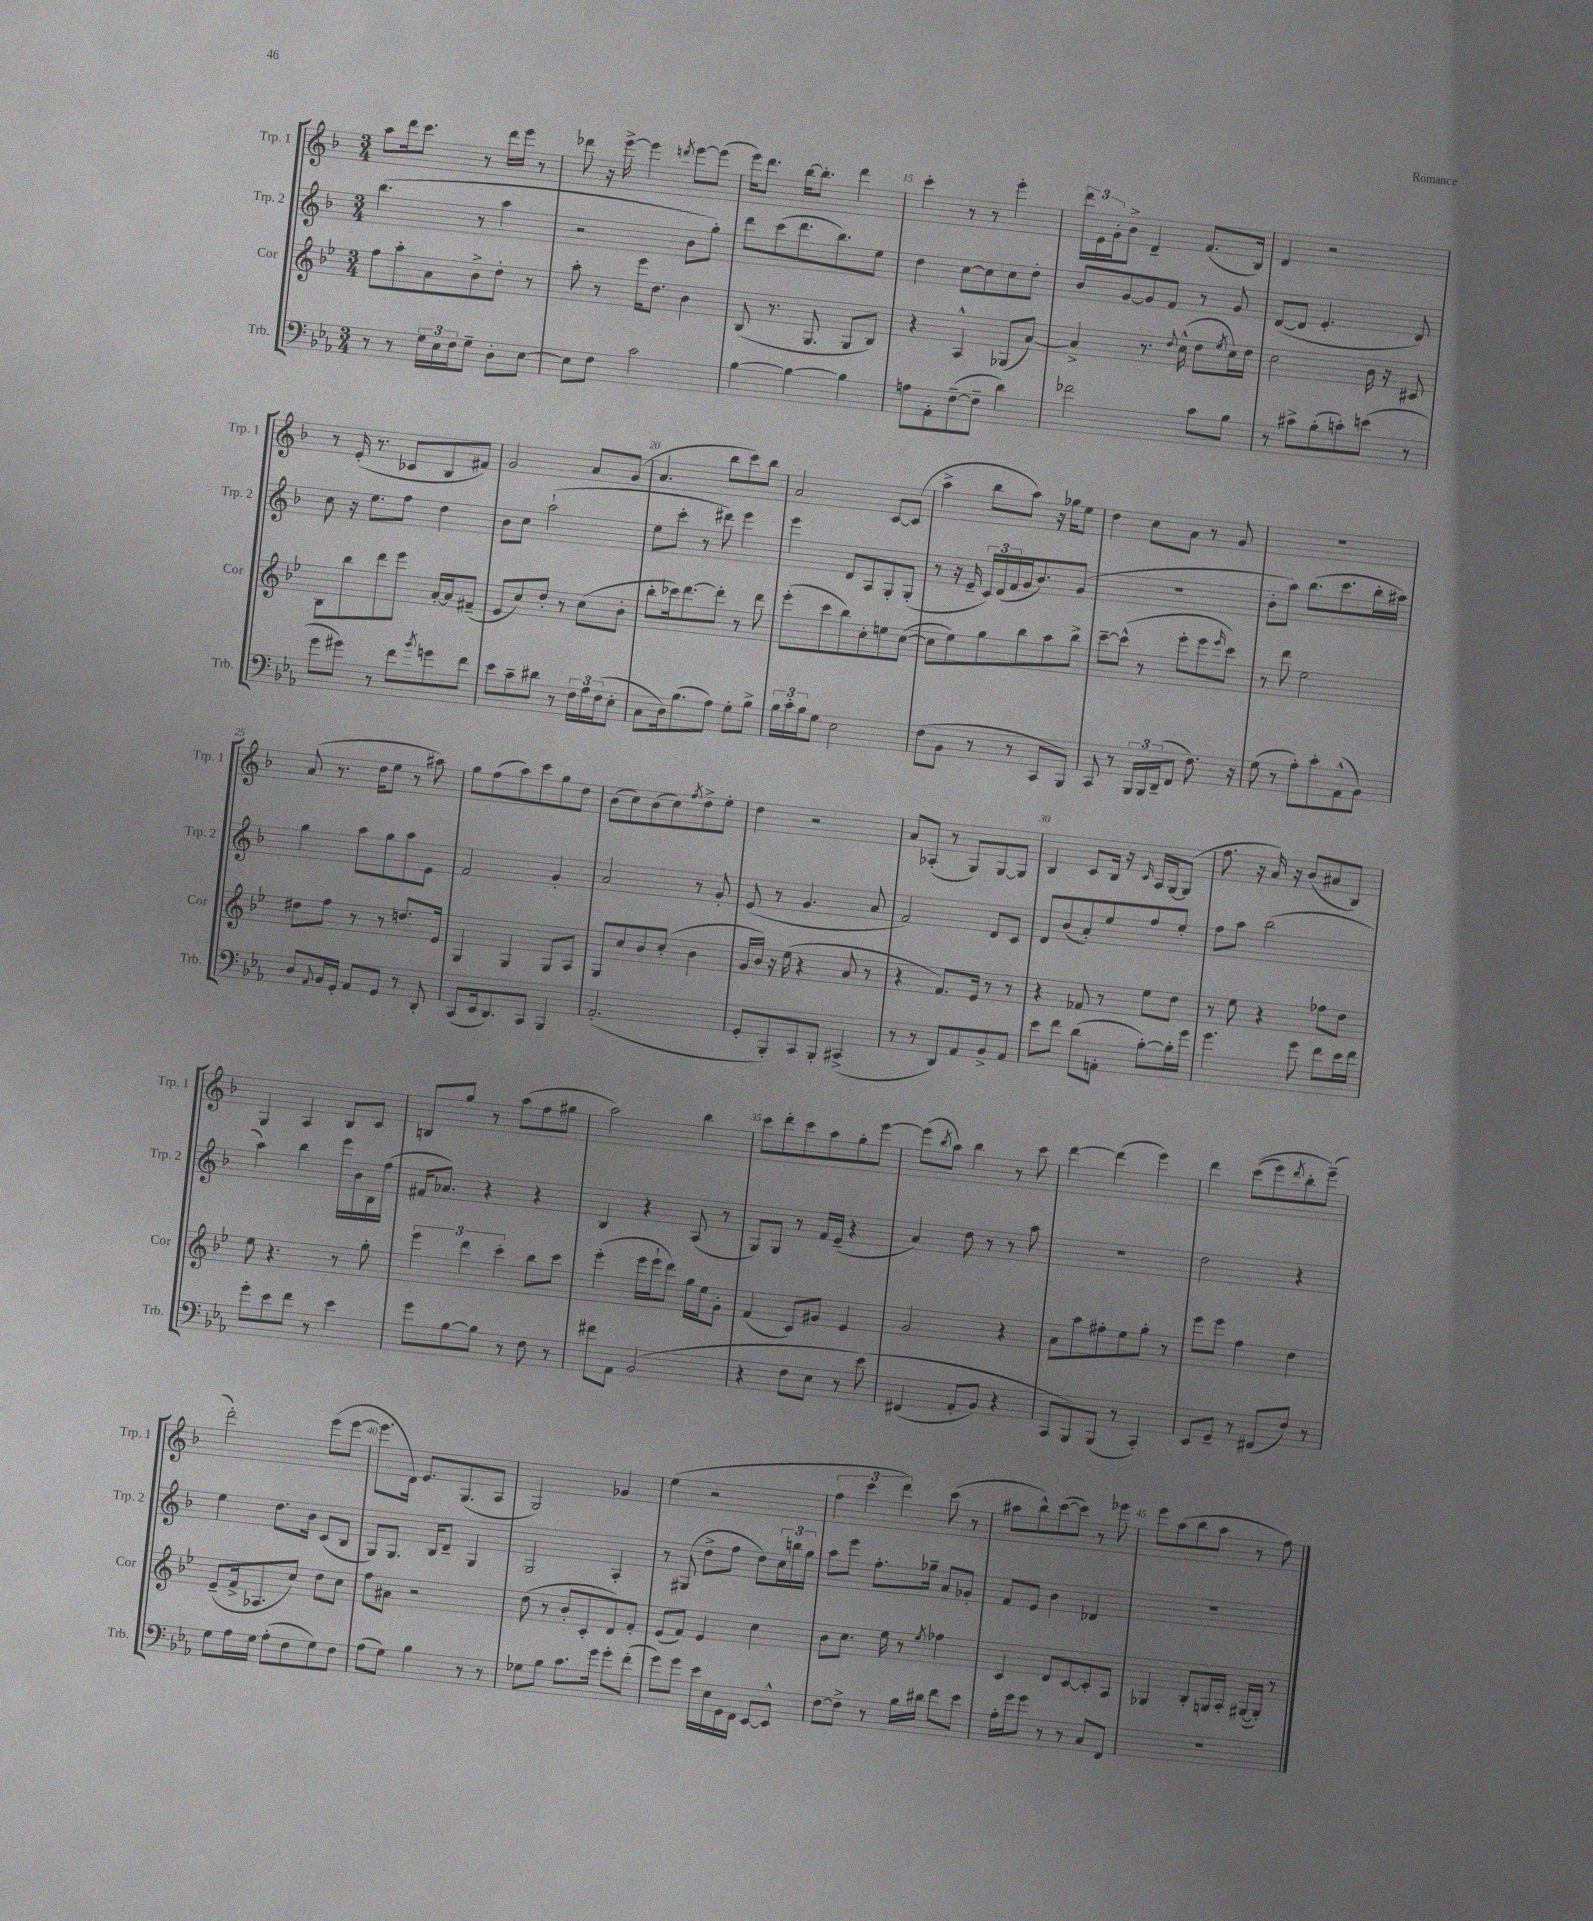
<<
\new StaffGroup <<
\new Staff = "s0" \with { instrumentName = "Trp. 1" shortInstrumentName = "Trp. 1" } {
    \clef treble \key f \major \numericTimeSignature \time 3/4
    a''8 d'''16 c'''8. r8 d'''16 e'''16 r8 |
    des'''8 r16 e'''16~-> e'''4 \acciaccatura { d'''8 } e'''8~ e'''8( |
    e'''16) d'''8. bes''16~ bes''8.-. d'''4 |
    c'''4-. r8 r8 e'''4-. |
    \tuplet 3/2 { d'''16 e'16 g'16-. } bes'8-> d'4-- f'8.( bes16) |
    d'4 r2 |
    r8 e'16-.( r8. ces'8 bes8 fis'8) |
    g'2 a'8 g'8( |
    a'4. bes''8 c'''8) bes''8 |
    a'2 c'8~ c'8( |
    a''4-> bes''8 a''8) r16 ges''16 e''8 |
    d''4 c''8 a'8 r8 g'8 |
    R2. |
    a'8( r8. d''16 e''8 r8 ais''8) |
    g''8 f''8( a''8) c'''8 g''8 d''8 |
    bes'8( c''8) bes'8( c''8) \acciaccatura { f''8 } d''8-> e''8-. |
    d''4 r2 |
    a'8 aes8-.( r8 g8) g8~ g8 |
    bes4 c'8 bes16 r16 \grace { c'16 } a16 g16~ g8( |
    f''8. r16 a'16) r16 bes'8( ais'8 bes8) |
    g4 a4 bes8 c'8 |
    b8 g''8 r8 a''8( f''8 gis''8 |
    a''2) bes''4 |
    c'''8 d'''8-. c'''8 a''8 g''8-. e'''8~ |
    e'''8( \acciaccatura { bes''8 } a''8) bes''4 r8 c'''8 |
    d'''4~ d'''4( e'''4) |
    d'''4 c'''8(\( e'''8) \acciaccatura { d'''8 } bes''8-. e'''8--(\) |
    d'''2-.) e'''8( e'''8~ |
    e'''8. d'16) e'8. g8.( a8 |
    g2) ges'4 |
    e''4( r2 |
    \tuplet 3/2 { f''4 c'''4 d'''4) } c'''8( r8 |
    ais''8 bes''8-^) c'''8~( c'''8) r8 ees'''8 |
    e'''8 a''8( bes''8 a''8 r8 f''8) \bar "|." |
}
\new Staff = "s1" \with { instrumentName = "Trp. 2" shortInstrumentName = "Trp. 2" } {
    \clef treble \key f \major \numericTimeSignature \time 3/4
    bes''4.( r8 a''4 |
    r2 bes'8 g''8-.) |
    d'''8 c'''8( d'''8. bes''8.) e''8 |
    d''4 c''8~ c''8 c''8 d''8-. |
    bes'8 g'8~ g'8 f'8 r8 g'8 |
    d'8~( d'8 e'4.-. d'8) |
    c''8 r16 e''8. f''8 d''4 |
    bes'8 c''8 a''2-!( |
    e''8 c'''8-. r8 dis'''8) e'''4 |
    e'''4 d'8 a8 g8-. g8-.( |
    r8 r16 e'16-- \tuplet 3/2 { c'16) d'16( f'16 } g'16 bes'8.) g'8( |
    R2. |
    bes'8-. a''8) bes''8.( c'''8. bes''16-. ais''16) |
    g''4 a''8 g''8 a''8 e'8 |
    f'2 g'4-. |
    a'2 r8 g'8-. |
    e'8( r8 g'4. a'8 |
    f'2) d'8 c'8 |
    d'8 bes'8( a'8-.) e''8 f''8 e''8-. |
    f''8 a''8 bes''2( |
    a''4) bes''4 e'''16 bes'16 bes16 f''16( |
    fis'16 aes'8.) r4 r4 |
    bes4 r4 a8( r8 |
    g8) g8 r8 f'16 e'16--( r4 |
    a'4) d''8 r8 r8 a''8 |
    R2. |
    d''2 r4 |
    e''4 d''8. bes'16 c'8( bes8 |
    g8) g8. bes16 d'8-- g4 |
    g2 a4-. |
    r8 gis8( d''8-> f''8 d''8) \tuplet 3/2 { c''16 b''16 g''16 } |
    a''8 e'''8 f''8.-. ges''16-- a'8 ges'8-. |
    f'8 e'8 bes'4 des'4 |
    R2. \bar "|." |
}
\new Staff = "s2" \with { instrumentName = "Cor" shortInstrumentName = "Cor" } {
    \clef treble \key bes \major \numericTimeSignature \time 3/4
    f''8 a''8-. a'8 bes'8-> d''8-. r8 |
    a''8-. r8 ees'''16 d''8. bes'4 |
    bes8( r8. g8. g8 bes8) |
    r4 a4-^ ges8( a'8~) |
    a'4-> r8. \appoggiatura { d''8 } c''16-^( d''8 \acciaccatura { ees''8 } c''16) d''16 |
    c''2 bes'16 r16 cis'8 |
    bes8 bes''8 d'''8 ees'''8 a'16~-. a'16 fis'8--( |
    ees'8 c''8) d''8-. r8 c''8( bes'8-. |
    bes''8-. ces'''16) d'''8.~ d'''8-. r8 d'''8 |
    ees'''8-.( c'''8 bes''8) c''8-. e''8 c''8~( |
    c''8 ees''8) g''8 bes''8 a''8 bes''8-> |
    c'''8~-- c'''8-^( r8 ees'''8-. ees'''8 \grace { ees'''16 } c'''8) |
    r8 d'''8 ees''2 |
    dis''8 f''8 r8 r8 d''8. ees'16 |
    g4 g4 g8 a8 |
    g8 c''8 bes'8 c''8-.( bes'4 |
    g'16 bes'16) r16 ees''16( r4 a'8 r8 |
    r4 f'8.) ees'16 r8 r8 |
    r4 fes'8 r8 ees''8 d''8 |
    r8 ees''8 r4 fes''8 d''8 |
    ees''8 r4. r8 g''8-. |
    \tuplet 3/2 { ees'''4 d'''4 c'''4-. } bes''8 c'''8 |
    ees'''4-.( ees'''16 ees'''16-! d'''8) g''16 ees''16 g'8-. |
    f'4( c'8) gis'8 ees'4 |
    g'2 r4 |
    a'8 a''8 fis''8-. ees''8 g''8-. r8 |
    ees'''8 ees'''8 f''4 d''4 |
    ees'8--( f'16-> aes8. c''8) d''8 c''8 |
    f''8 ais'8 r2 |
    d''8( r8 bes'8-. c'8-. d'8) f'8-. |
    ees'8( f'8) ees'4 c''4 |
    bes'8 c''8. ees''16 r8 \acciaccatura { ees''8 } fes''4 |
    c'4 d'8 c'8~ c'8-. a8 |
    ges4 bes8-. g16 a16-. gis16~( gis16-.) r8 \bar "|." |
}
\new Staff = "s3" \with { instrumentName = "Trb." shortInstrumentName = "Trb." } {
    \clef bass \key ees \major \numericTimeSignature \time 3/4
    r8 r8 \tuplet 3/2 { g16 ees16 f16 } g8-- d8-. ees8~ |
    ees8 f8 c'2 |
    bes4~ bes4~ bes4 |
    a8 aes,8-. f8~--( f8-- d'4) |
    fes'2 c'8 bes8 |
    r8 cis'8-> bes8-.( c'8-.) e'8( r8 |
    g'8 gis'8) r8 f'8 \acciaccatura { bes'8 } g'8 f'8 |
    ees'8 c'8-- dis'8 r8 \tuplet 3/2 { f16 aes16 f16( } ees8-. |
    c8 d16) bes8.( aes8) g8-. bes8-> |
    \tuplet 3/2 { bes16 c'16-. bes16 } g8 ees2 |
    f8( bes,8 r8 r8 c,8 bes,,8) |
    c,8 r8 \tuplet 3/2 { bes,,16 bes,,16 d,16--( } f,8 f8.) r16 |
    g8( r8 aes8-.) c'8-. aes,8-^( bes,8) |
    d8 \appoggiatura { aes,8 } bes,16 g,16-. aes,8 g,8 r8 d,8-. |
    c,8( ees,16 d,8.) c,8 bes,,4 |
    aes,2.-.( |
    g,8-. bes,,8-.) c,8 bes,,8-. cis,4->( |
    r8 r8 d,8) aes,8 bes,8-> aes,8 |
    ees'8 f'8 d'8( a,8-. bes8~-.) bes16-. g'16 |
    g'4. g'8 f'8 ees'16 f'16 |
    g'8-. ees'8 f'8 r8 ees'4 |
    g'8 bes8~ bes8 r8 f8 r8 |
    fis'8 aes,8 bes,2( |
    r4 f8 ees8 r8 ees'8)\( |
    fis,4( aes,8-. bes,8) r4 |
    c,8 bes,,8\) bes,,8( r8 c,4-.) |
    ees,8 g,8-- r8 fis,8( f8) r8 |
    g8 aes16 g16 aes8-.( f8 g8) f8 |
    aes8( g8) bes4 r8 r8 |
    ges8 bes8 c'8. g'16 g'8-. f'8-.( |
    g'8) g'8 ees'16 ees16 g,16 f,16 ees,8~ ees,8-^ |
    f8~ f8-> r8 bes16 dis'16 f'8 ees'8 |
    aes16-. g'16 g'8 r8 r8 c8 f,8 |
    R2. \bar "|." |
}
>>
>>
\layout { \context { \Score currentBarNumber = #12 \override BarNumber.break-visibility = ##(#f #t #t) barNumberVisibility = #(every-nth-bar-number-visible 5) } }
